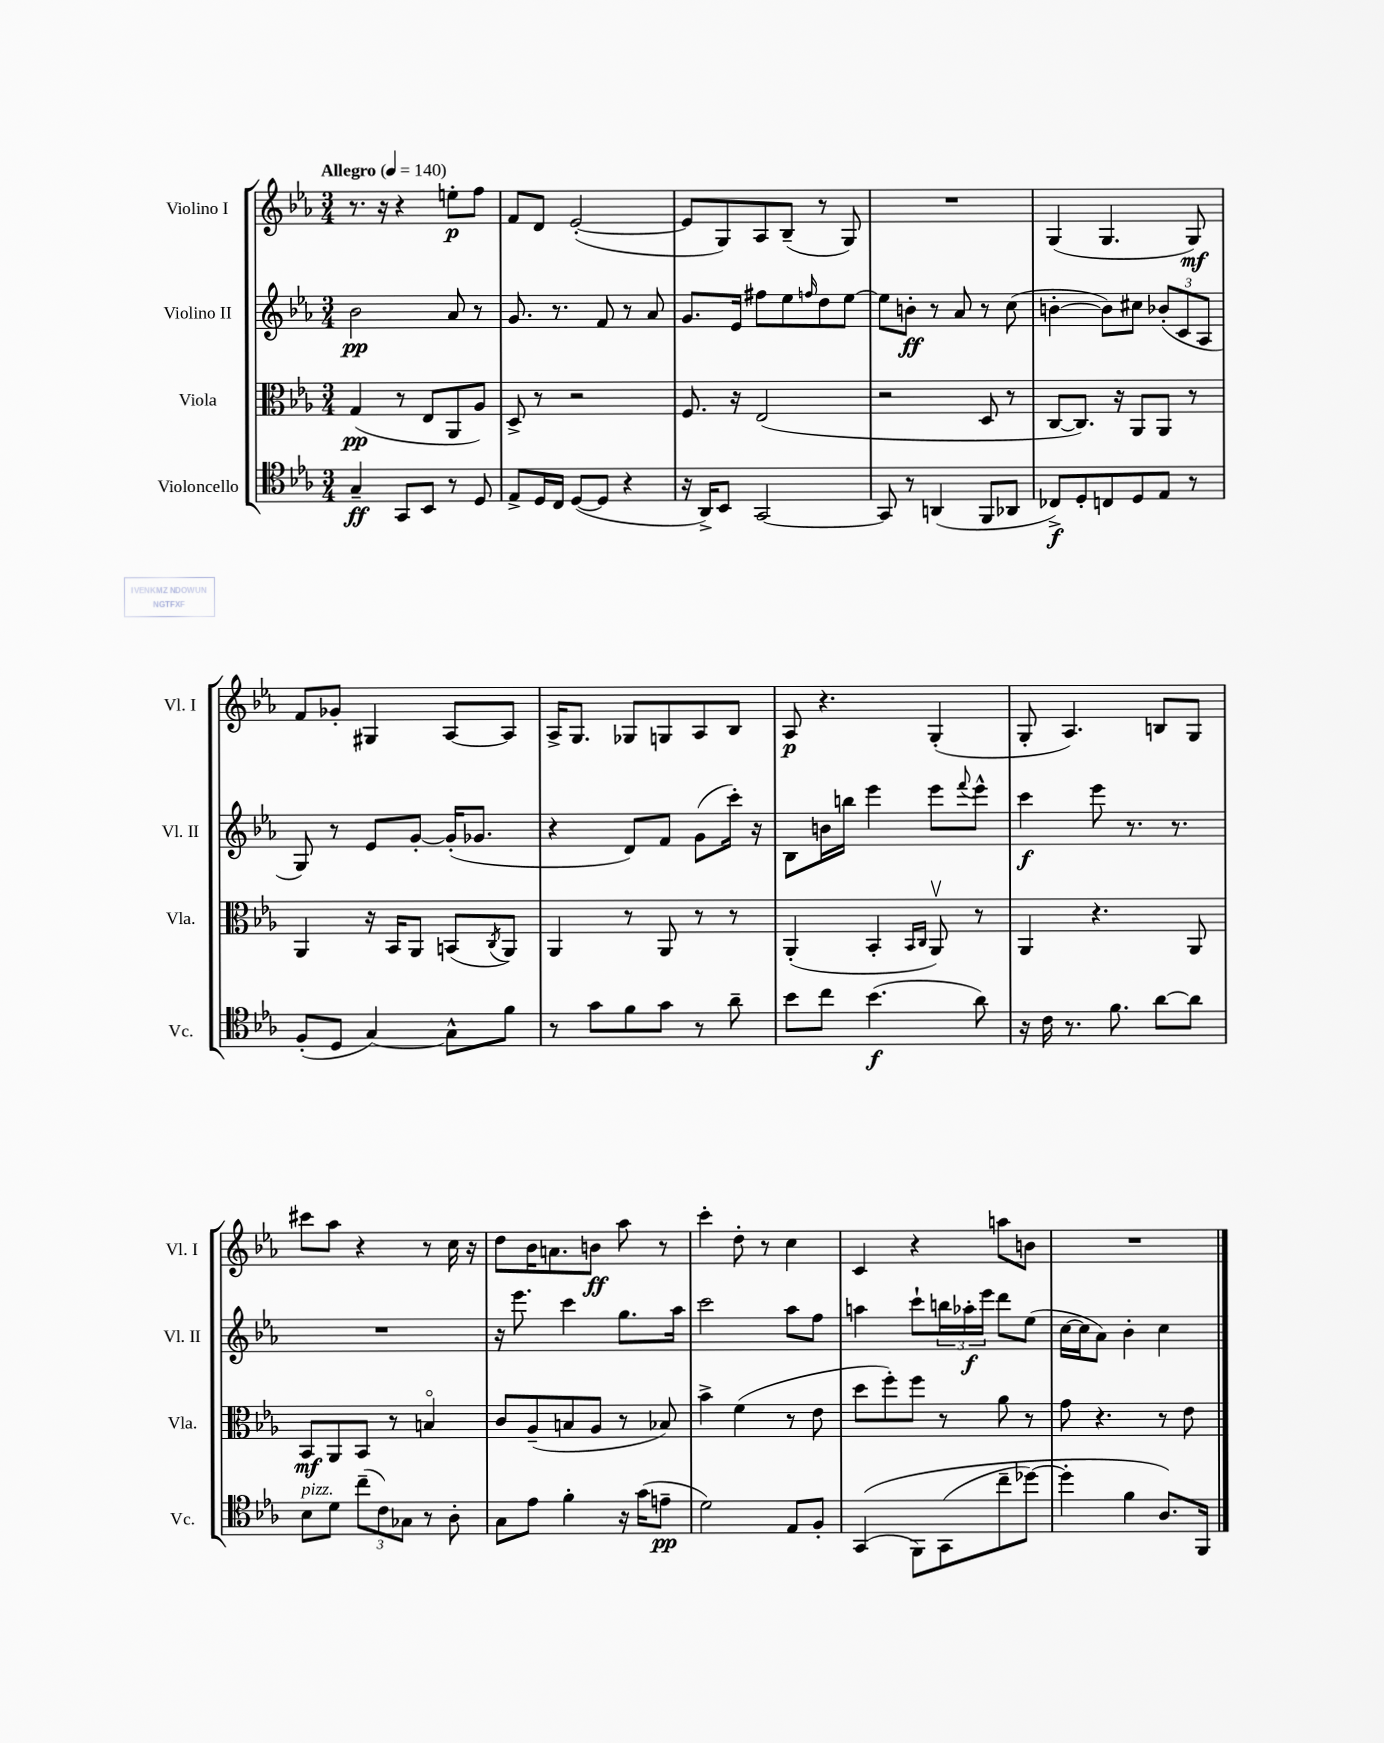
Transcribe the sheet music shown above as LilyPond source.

<<
\new StaffGroup <<
\new Staff = "s0" \with { instrumentName = "Violino I" shortInstrumentName = "Vl. I" } {
    \clef treble \key ees \major \numericTimeSignature \time 3/4 \tempo "Allegro" 4 = 140
    r8. r16 r4 e''8-.\p f''8 |
    f'8 d'8 ees'2~-.( |
    ees'8 g8) aes8 bes8--( r8 g8) |
    R2. |
    g4( g4. g8\mf) |
    f'8 ges'8-. gis4 aes8~ aes8 |
    aes16-> g8. ges8 g8 aes8 bes8 |
    aes8\p r4. g4-.( |
    g8-. aes4.) b8 g8 |
    cis'''8 aes''8 r4 r8 c''16 r16 |
    d''8 bes'16 a'8. b'8\ff aes''8 r8 |
    c'''4-. d''8-. r8 c''4 |
    c'4 r4 a''8 b'8 |
    R2. \bar "|." |
}
\new Staff = "s1" \with { instrumentName = "Violino II" shortInstrumentName = "Vl. II" } {
    \clef treble \key ees \major \numericTimeSignature \time 3/4
    bes'2\pp aes'8 r8 |
    g'8. r8. f'8 r8 aes'8 |
    g'8. ees'16 fis''8 ees''8 \grace { f''16 } d''8 ees''8~ |
    ees''8 b'8-.\ff r8 aes'8 r8 c''8( |
    b'4~-. b'8) cis''8 \tuplet 3/2 { bes'8-.( c'8 aes8 } |
    g8) r8 ees'8 g'8~-. g'16-.( ges'8. |
    r4 d'8) f'8 g'8( c'''16-.) r16 |
    bes8 b'16 b''16 ees'''4 ees'''8 \appoggiatura { f'''8 } ees'''8-^ |
    c'''4\f ees'''8 r8. r8. |
    R2. |
    r16 ees'''8. c'''4 g''8. aes''16 |
    c'''2 aes''8 f''8 |
    a''4 c'''8-! \tuplet 3/2 { b''16 aes''16-.\f ees'''16 } d'''8 ees''8( |
    c''16~ c''16 aes'8) bes'4-. c''4 \bar "|." |
}
\new Staff = "s2" \with { instrumentName = "Viola" shortInstrumentName = "Vla." } {
    \clef alto \key ees \major \numericTimeSignature \time 3/4
    g4\pp( r8 ees8 aes,8 aes8) |
    d8-> r8 r2 |
    f8. r16 ees2( |
    r2 d8 r8 |
    c8~ c8.) r16 aes,8 aes,8 r8 |
    aes,4 r16 bes,16 aes,8 b,8( \acciaccatura { c8 } aes,8) |
    aes,4 r8 aes,8 r8 r8 |
    aes,4-.( bes,4-. \grace { bes,16 c16 } aes,8\upbow) r8 |
    aes,4 r4. aes,8 |
    bes,8\mf aes,8 bes,8 r8 b4\flageolet |
    c'8 aes8--( b8 aes8 r8 bes8) |
    bes'4-> f'4( r8 ees'8 |
    d''8 f''8-.) f''8 r8 aes'8 r8 |
    g'8 r4. r8 ees'8 \bar "|." |
}
\new Staff = "s3" \with { instrumentName = "Violoncello" shortInstrumentName = "Vc." } {
    \clef tenor \key ees \major \numericTimeSignature \time 3/4
    g4--\ff g,8 bes,8 r8 d8 |
    ees8-> d16 c16 d8~( d8 r4 |
    r16 aes,16->) bes,8 g,2~ |
    g,8 r8 a,4( f,8 aes,8 |
    ces8->\f) d8-. c8 d8 ees8 r8 |
    f8-.( d8 g4~) g8-^ f'8 |
    r8 g'8 f'8 g'8 r8 aes'8-- |
    bes'8 c''8 bes'4.\f( aes'8) |
    r16 c'16 r8. f'8. aes'8~ aes'8 |
    bes8^\markup { \italic "pizz." } d'8 \tuplet 3/2 { c''8--( c'8) ges8 } r8 aes8-. |
    g8 ees'8 f'4-. r16 g'16( e'8--\pp |
    d'2) ees8 f8-. |
    g,4(\( f,8) g,8( c''8-- des''8~) |
    des''4-. f'4 aes8.\) f,16 \bar "|." |
}
>>
>>
\layout { \context { \Score \remove "Bar_number_engraver" } }
